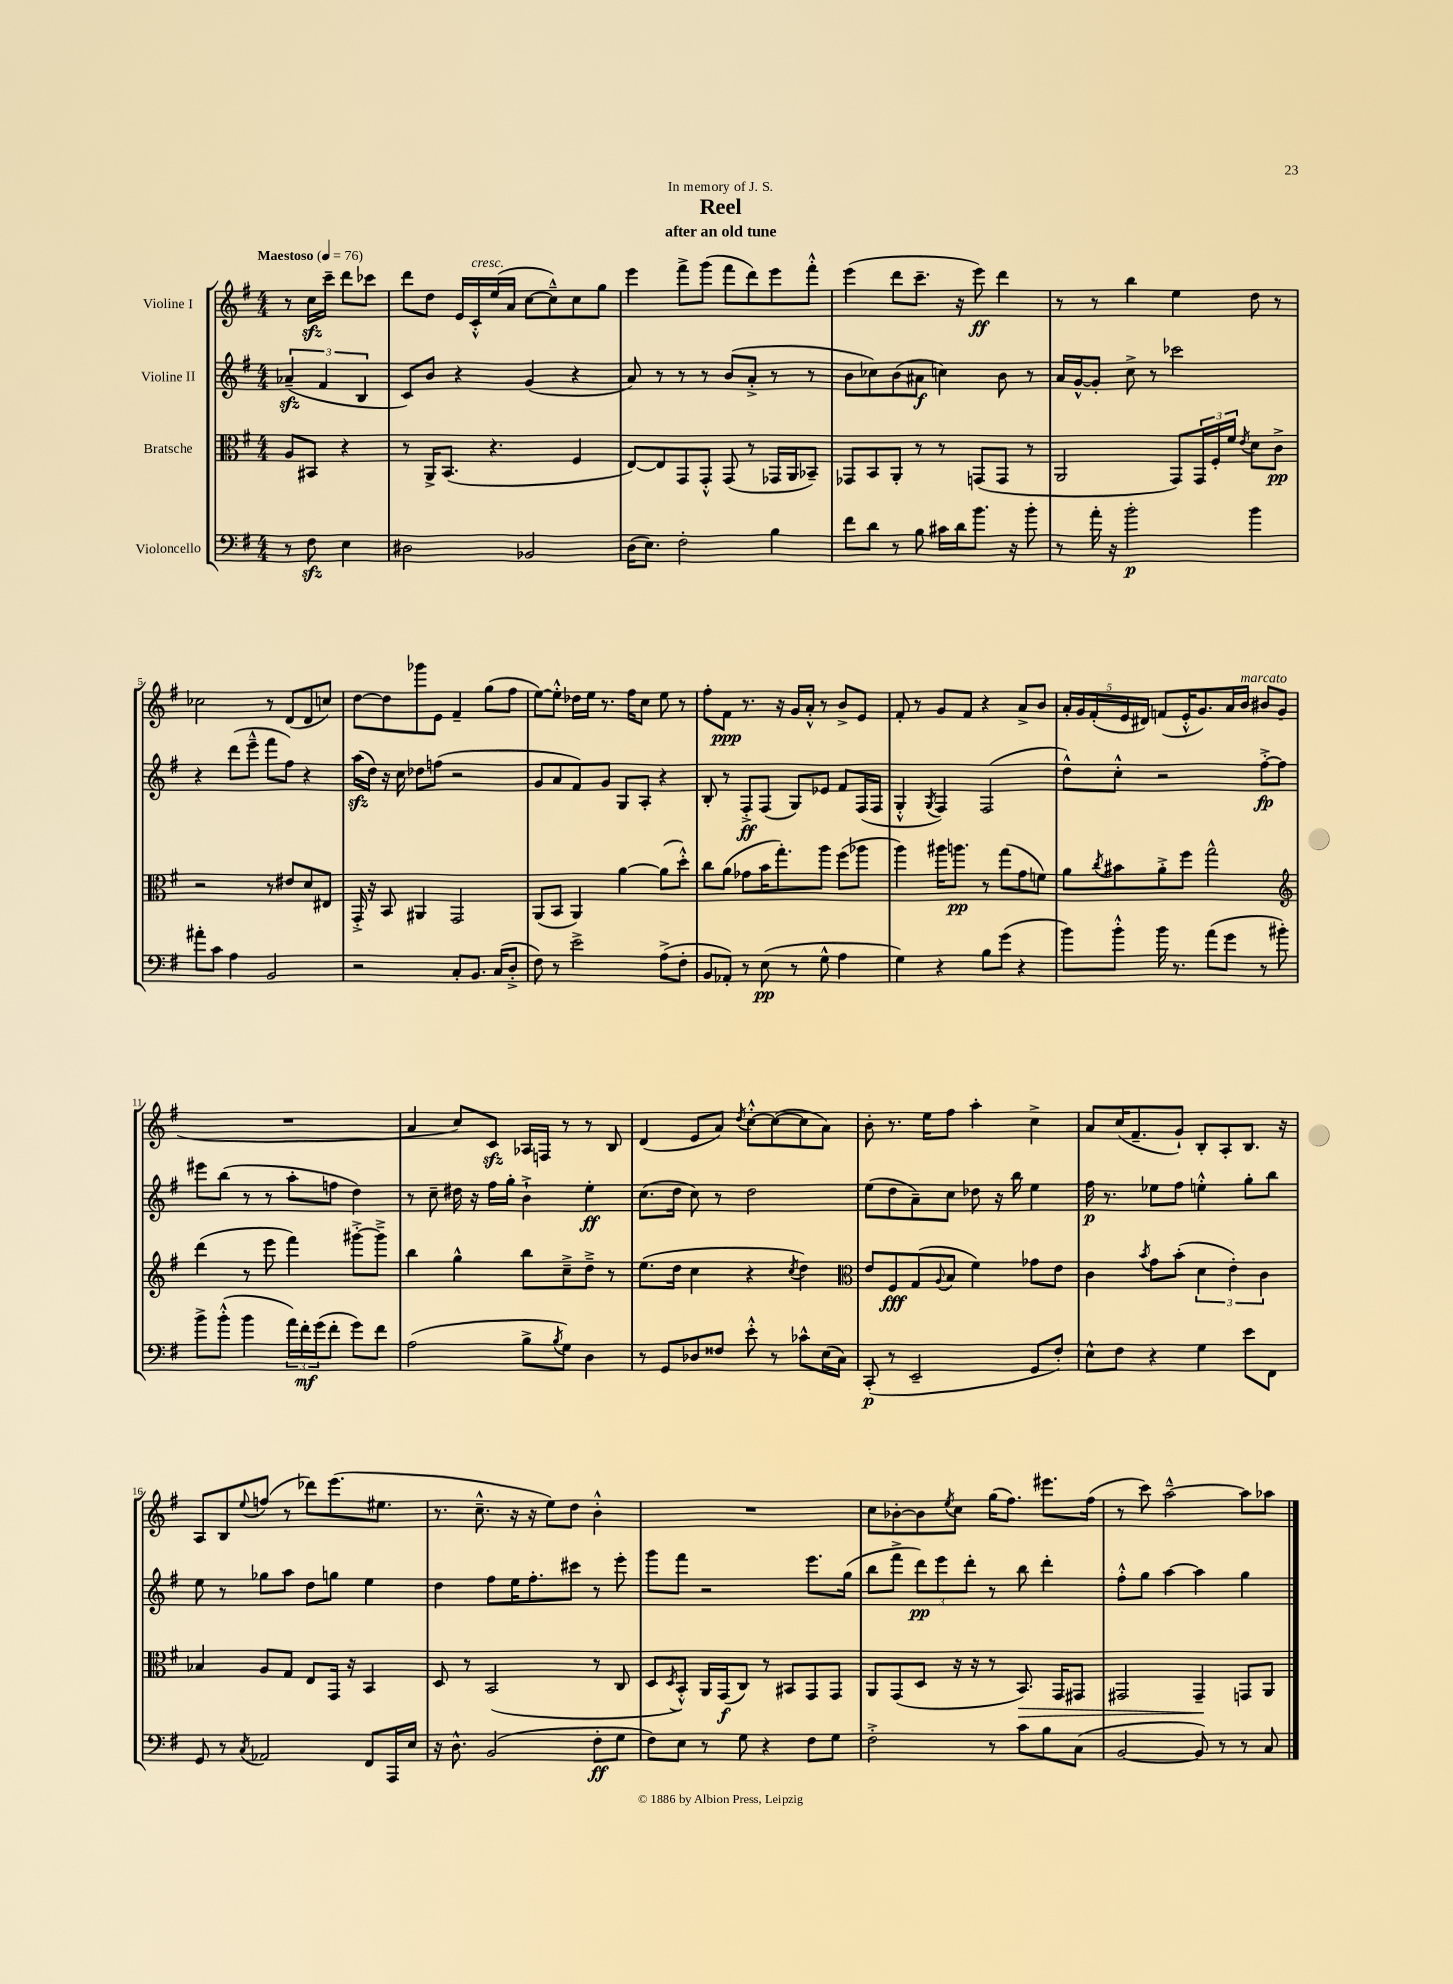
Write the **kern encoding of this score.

**kern	**dynam	**kern	**dynam	**kern	**dynam	**kern	**dynam
*part4	*part4	*part3	*part3	*part2	*part2	*part1	*part1
*staff4	*staff4	*staff3	*staff3	*staff2	*staff2	*staff1	*staff1
*I"Violoncello	*	*I"Bratsche	*	*I"Violine II	*	*I"Violine I	*
*clefF4	*	*clefC3	*	*clefG2	*	*clefG2	*
*k[f#]	*	*k[f#]	*	*k[f#]	*	*k[f#]	*
*M4/4	*	*M4/4	*	*M4/4	*	*M4/4	*
*MM76	*	*MM76	*	*MM76	*	*MM76	*
=	=	=	=	=	=	=	=
!	!	!	!	!	!	!LO:TX:a:B:t=Maestoso	!
8r	.	8A/L	.	(6a-Xzz~/	.	8r	.
8F#zz\	.	8BB#X/J	.	.	.	16cczz\LL	.
.	.	.	.	6f#/	.	.	.
.	.	.	.	.	.	16ccc~\JJ	.
4E\	.	4r	.	.	.	8ddd\L	.
.	.	.	.	6B/	.	.	.
.	.	.	.	.	.	8ccc-X\J	.
=1	=1	=1	=1	=1	=1	=1	=1
2D#X\	.	8r	.	8c/L)	.	8ddd\L	.
.	.	16AA^/KL	.	8b/J	.	8dd\J	.
.	.	(8.BB/J	.	.	.	.	.
.	.	.	.	4r	.	16e/LL	.
!	!	!	!	!	!	!LO:TX:a:i:t=cresc.	!
.	.	.	.	.	.	16c'^^/	.
.	.	4.r	.	.	.	(16ee/	.
.	.	.	.	.	.	16a/JJ	.
2BB-X/	.	.	.	(4g/	.	[8cc\L	.
.	.	.	.	.	.	8cc~^^\])	.
.	.	4F#/	.	4r	.	8cc\	.
.	.	.	.	.	.	8gg\J	.
=2	=2	=2	=2	=2	=2	=2	=2
(16D\KL	.	[8E/L)	.	8a/)	.	4eee\	.
8.E\J)	.	.	.	.	.	.	.
.	.	8E/]	.	8r	.	.	.
2F#'\	.	8GG/	.	8r	.	8fff#^\L	.
.	.	8GG'^^/J	.	8r	.	(8ggg\J	.
.	.	(8GG/	.	(8b/L	.	8fff#\L	.
.	.	8r	.	8a'^/J	.	8ddd\)	.
4B\	.	16GG-X/LL	.	8r	.	8eee\	.
.	.	16AA/J	.	.	.	.	.
.	.	8BB-X~/J)	.	8r	.	8fff#'^^\J	.
=3	=3	=3	=3	=3	=3	=3	=3
8f#\L	.	8GG-X/L	.	8b\L	.	(4eee\	.
8d\J	.	8BB/	.	8cc-X\)	.	.	.
8r	.	8AA'/J	.	(8b\	.	8ddd\L	.
8B\	.	8r	.	8a#X\J	f	8.ccc~\J	.
16c#X\LL	.	8r	.	4ccn\)	.	.	.
16d\J	.	.	.	.	.	16r	.
8.b\J	.	(8GGn/L	.	.	.	8eee\)	ff
.	.	8GG/J	.	8b\	.	4ddd\	.
16r	.	.	.	.	.	.	.
8b'\	.	8r	.	8r	.	.	.
=4	=4	=4	=4	=4	=4	=4	=4
8r	.	2AA/	.	16a/LL	.	8r	.
.	.	.	.	[16g^^/J	.	.	.
16a'\	.	.	.	8g'/J]	.	8r	.
16r	.	.	.	.	.	.	.
2b'\	p	.	.	8cc^\	.	4bb\	.
.	.	.	.	8r	.	.	.
.	.	8GG/L)	.	2ccc-X\	.	4ee\	.
.	.	24GG/L	.	.	.	.	.
.	.	24F#'/	.	.	.	.	.
.	.	24f#/JJ	.	.	.	.	.
.	.	8qe/	.	.	.	.	.
4b\	.	8d\L	.	.	.	8dd\	.
.	.	8c^\J	pp	.	.	8r	.
!!LO:LB:g=z
=5	=5	=5	=5	=5	=5	=5	=5
8a#X'\L	.	2r	.	4r	.	2cc-X\	.
8c\J	.	.	.	.	.	.	.
4A\	.	.	.	(8ddd\L	.	.	.
.	.	.	.	8eee~^^\J	.	.	.
2BB/	.	8r	.	8fff#\L	.	8r	.
.	.	8e#X/L	.	8ff#\J)	.	(8d/L	.
.	.	8d/	.	4r	.	8d/	.
.	.	8E#X/J	.	.	.	8ccn/J)	.
=6	=6	=6	=6	=6	=6	=6	=6
2r	.	16GG'^/	.	(16aazz\LL	.	[8dd\L	.
.	.	16r	.	16dd\JJ)	.	.	.
.	.	8BB/	.	16r	.	8dd\]	.
.	.	.	.	16cc\	.	.	.
.	.	4AA#X/	.	8dd-X\L	.	8ggg-X\	.
.	.	.	.	(8ffn\J	.	8e\J	.
8C'/L	.	2GG/	.	2r	.	4f#~/	.
8.BB/J	.	.	.	.	.	.	.
.	.	.	.	.	.	(8gg\L	.
(16C/KL	.	.	.	.	.	.	.
8D'^/J	.	.	.	.	.	8ff#\J	.
=7	=7	=7	=7	=7	=7	=7	=7
8F#\)	.	(8AA/L	.	8g/L	.	[8ee\L)	.
8r	.	8BB/J	.	8a/	.	8ee'^^\J]	.
2e^\	.	4AA/)	.	8f#/)	.	16dd-X\LL	.
.	.	.	.	.	.	16ee\JJ	.
.	.	.	.	8g/J	.	8.r	.
.	.	[4a\	.	8G/L	.	.	.
.	.	.	.	.	.	16ff#\KL	.
.	.	.	.	8A'/J	.	8cc\J	.
(8A^\L	.	(8a\L]	.	4r	.	8ee\	.
8F#'\J	.	8dd'^^\J)	.	.	.	8r	.
=8	=8	=8	=8	=8	=8	=8	=8
8BB/L	.	8cc\L	.	8B'/	.	8ff#'\L	.
8AA-X'/J)	.	(8a\J	.	8r	.	8f#\J	ppp
8r	.	8g-X\L	.	8F#'^/L	ff	8.r	.
(8E\	pp	16b\K	.	(8F#/J	.	.	.
.	.	8.gg'\)	.	.	.	16r	.
8r	.	.	.	8G/L)	.	16g/LL	.
.	.	.	.	.	.	16a'^^/JJ	.
8G^^\	.	8aa\J	.	8e-X/J	.	8r	.
4A\	.	(8ff#\L	.	8f#/L	.	8b^/L	.
.	.	8aa-X\J	.	(16F#/L	.	8e/J	.
.	.	.	.	16F#/JJ	.	.	.
=9	=9	=9	=9	=9	=9	=9	=9
4G\)	.	4aa\)	.	4G'^^/	.	8f#'/	.
.	.	.	.	.	.	8r	.
.	.	.	.	8qG/	.	.	.
4r	.	16aa#X\KL	.	4F#/)	.	8g/L	.
.	.	8.aan\J	pp	.	.	.	.
.	.	.	.	.	.	8f#/J	.
8B\L	.	8r	.	(2F#/	.	4r	.
(8g\J	.	(8gg\L	.	.	.	.	.
4r	.	8g\	.	.	.	8a^/L	.
.	.	8fn\J)	.	.	.	8b/J	.
=10	=10	=10	=10	=10	=10	=10	=10
8b\L)	.	8a\L	.	8dd^^\L)	.	20a'/LL	.
.	.	.	.	.	.	20g/	.
.	.	.	.	.	.	(20f#'/	.
.	.	8qcc/	.	.	.	.	.
8b'^^\J	.	8b#X\	.	8cc'^^\J	.	.	.
.	.	.	.	.	.	20e/	.
.	.	.	.	.	.	20d#X/JJ)	.
16b\	.	8a'^\	.	2r	.	(8fn/L	.
8.r	.	.	.	.	.	.	.
.	.	8ff#\J	.	.	.	16e'^^/K	.
.	.	.	.	.	.	8.g/)	.
(8a\L	.	2gg^^\	.	.	.	.	.
8g\J	.	.	.	.	.	16a/L	.
!	!	!	!	!	!	!LO:TX:a:i:t=marcato	!
.	.	.	.	.	.	16b/JJ	.
8r	.	.	.	[8ff#'^\L	fp	8b#X/L	.
8b#X'\)	.	.	.	8ff#\J]	.	(8g/J	.
!!LO:LB:g=z
=11	=11	=11	=11	=11	=11	=11	=11
*	*	*clefG2	*	*	*	*	*
8b^\L	.	(4ddd\	.	8eee#X\L	.	1r	.
(8b'^^\J	.	.	.	(8bb\J	.	.	.
4b\	.	8r	.	8r	.	.	.
.	.	8eee\	.	8r	.	.	.
24a\LL)	.	4fff#\)	.	8aa'\L	.	.	.
24f#'\	mf	.	.	.	.	.	.
(24g\J	.	.	.	.	.	.	.
8f#'\J	.	.	.	8ffn\J	.	.	.
8g\L)	.	[8ggg#X'^\L	.	4dd\)	.	.	.
8f#\J	.	8ggg#~^\J]	.	.	.	.	.
=12	=12	=12	=12	=12	=12	=12	=12
(2A\	.	4bb\	.	8r	.	4a/	.
.	.	.	.	8cc~\	.	.	.
.	.	4gg^^\	.	16dd#X\	.	8cc/L)	.
.	.	.	.	16r	.	.	.
.	.	.	.	16ff#\LL	.	8czz/J	.
.	.	.	.	16gg'\JJ	.	.	.
8B^\L	.	8bb\L	.	4b`^\	.	16A-X/LL	.
.	.	.	.	.	.	16Fn/JJ	.
8qB/	.	.	.	.	.	.	.
8G\J)	.	8cc~^\	.	.	.	8r	.
4D\	.	8dd~^\J	.	4ee'\	ff	8r	.
.	.	8r	.	.	.	8B/	.
=13	=13	=13	=13	=13	=13	=13	=13
8r	.	(8.ee\L	.	(8.cc\L	.	(4d/	.
8GG/L	.	.	.	.	.	.	.
.	.	16dd\Jk	.	16dd\Jk	.	.	.
8D-X/	.	4cc\	.	8cc\)	.	8e/L	.
8F##X/J	.	.	.	8r	.	8a/J)	.
.	.	.	.	.	.	8qdd/	.
8e'^^\	.	4r	.	2dd\	.	[8cc'^^\L	.
8r	.	.	.	.	.	(8cc\_	.
.	.	8qcc/	.	.	.	.	.
8c-X^^\L	.	4dd\)	.	.	.	8cc\]	.
(16E\L	.	.	.	.	.	8a\J)	.
16C\JJ)	.	.	.	.	.	.	.
=14	=14	=14	=14	=14	=14	=14	=14
*	*	*clefC3	*	*	*	*	*
(8CC'/	p	8e/L	.	(8ee\L	.	8b'\	.
8r	.	8F#/	fff	8dd\	.	8.r	.
2EE~/	.	(8G/	.	8a~\)	.	.	.
.	.	.	.	.	.	16ee\KL	.
.	.	8qqA/	.	.	.	.	.
.	.	8B/J	.	8cc\J	.	8ff#\J	.
.	.	4f#\)	.	8dd-X\	.	4aa'\	.
.	.	.	.	16r	.	.	.
.	.	.	.	16bb\	.	.	.
8GG/L	.	8g-X\L	.	4ee\	.	4cc^\	.
8F#'/J)	.	8e\J	.	.	.	.	.
=15	=15	=15	=15	=15	=15	=15	=15
8E^^\L	.	4c\	.	16ff#\	p	8a/L	.
.	.	.	.	8.r	.	.	.
8F#\J	.	.	.	.	.	(16cc/K	.
.	.	.	.	.	.	8.f#~/	.
.	.	8qb/	.	.	.	.	.
4r	.	8g\L	.	8ee-X\L	.	.	.
.	.	(8b'\J	.	8ff#\J	.	8g`/J)	.
4G\	.	6d\	.	4een'^^\	.	8B'/L	.
.	.	.	.	.	.	8A'/	.
.	.	6e'\)	.	.	.	.	.
8e\L	.	.	.	8gg'\L	.	8.B/J	.
.	.	6c\	.	.	.	.	.
8FF#\J	.	.	.	8bb\J	.	.	.
.	.	.	.	.	.	16r	.
!!LO:LB:g=z
=16	=16	=16	=16	=16	=16	=16	=16
8GG/	.	4B-X/	.	8ee\	.	8A/L	.
8r	.	.	.	8r	.	8B/	.
8qC/	.	.	.	.	.	8qqee/	.
2AA-X/	.	8A/L	.	8gg-X\L	.	(8ffn/J	.
.	.	8G/J	.	8aa\J	.	8r	.
.	.	8E/L	.	8dd\L	.	8ddd-X\L)	.
.	.	16GG/Jk	.	8ggn\J	.	(8.eee\	.
.	.	16r	.	.	.	.	.
8FF#/L	.	4BB/	.	4ee\	.	.	.
.	.	.	.	.	.	8.ee#X\J	.
16AAA/L	.	.	.	.	.	.	.
16E/JJ	.	.	.	.	.	.	.
=17	=17	=17	=17	=17	=17	=17	=17
16r	.	8D/	.	4dd\	.	8.r	.
8.D^^\	.	.	.	.	.	.	.
.	.	8r	.	.	.	.	.
.	.	.	.	.	.	8.cc~^^\	.
(2BB/	.	(2BB/	.	8ff#\L	.	.	.
.	.	.	.	16ee\K	.	16r	.
.	.	.	.	8.ff#'\	.	16r	.
.	.	.	.	.	.	8ee\L)	.
.	.	.	.	8ccc#X\J	.	8dd\J	.
8F#'\L	ff	8r	.	8r	.	4b'^^\	.
8G\J	.	8C/	.	8eee'\	.	.	.
=18	=18	=18	=18	=18	=18	=18	=18
8F#\L)	.	8D/L	.	8ggg\L	.	1r	.
.	.	8qD/	.	.	.	.	.
8E\J	.	8BB'^^/J)	.	8fff#\J	.	.	.
8r	.	16AA/LL	.	2r	.	.	.
.	.	(16GG/J	f	.	.	.	.
8G\	.	8C/J)	.	.	.	.	.
4r	.	8r	.	.	.	.	.
.	.	8BB#X/L	.	.	.	.	.
8F#\L	.	8GG/	.	8.eee\L	.	.	.
8G\J	.	8GG/J	.	.	.	.	.
.	.	.	.	(16gg\Jk	.	.	.
=19	=19	=19	=19	=19	=19	=19	=19
2F#'^\	.	8AA/L	.	8bb\L	.	8cc\L	.
.	.	(8GG/	.	8fff#^\J	.	[8b-X'\	.
.	.	8D/J	.	12ddd\L)	pp	8b-\]	.
.	.	.	.	12eee\	.	.	.
.	.	.	.	.	.	8qee/	.
.	.	16r	.	.	.	8cc\J	.
.	.	.	.	12ddd'\J	.	.	.
.	.	16r	.	.	.	.	.
8r	.	8r	.	8r	.	(16gg\KL	.
.	.	.	.	.	.	8.ff#\J)	.
!	!	!	!LO:HP:b	!	!	!	!
8c\L	.	8.BB/)	>	8bb\	.	.	.
8B\	.	.	.	4ddd'\	.	8.eee#X\L	.
.	.	16GG/KL	.	.	.	.	.
(8C\J	.	8GG#X/J	.	.	.	.	.
.	.	.	.	.	.	(16ff#\Jk	.
=20	=20	=20	=20	=20	=20	=20	=20
[2BB/	.	2GG#X/	.	8ff#'^^\L	.	8r	.
.	.	.	.	8gg\J	.	8ccc\)	.
.	.	.	.	[4aa\	.	[2aa~^^\	.
8BB/])	.	4GG#~/	.	4aa\]	.	.	.
8r	.	.	.	.	.	.	.
8r	.	8GGn/L	]	4gg\	.	8aa\L]	.
8C/	.	8AA/J	.	.	.	8aa-X\J	.
==	==	==	==	==	==	==	==
*-	*-	*-	*-	*-	*-	*-	*-
